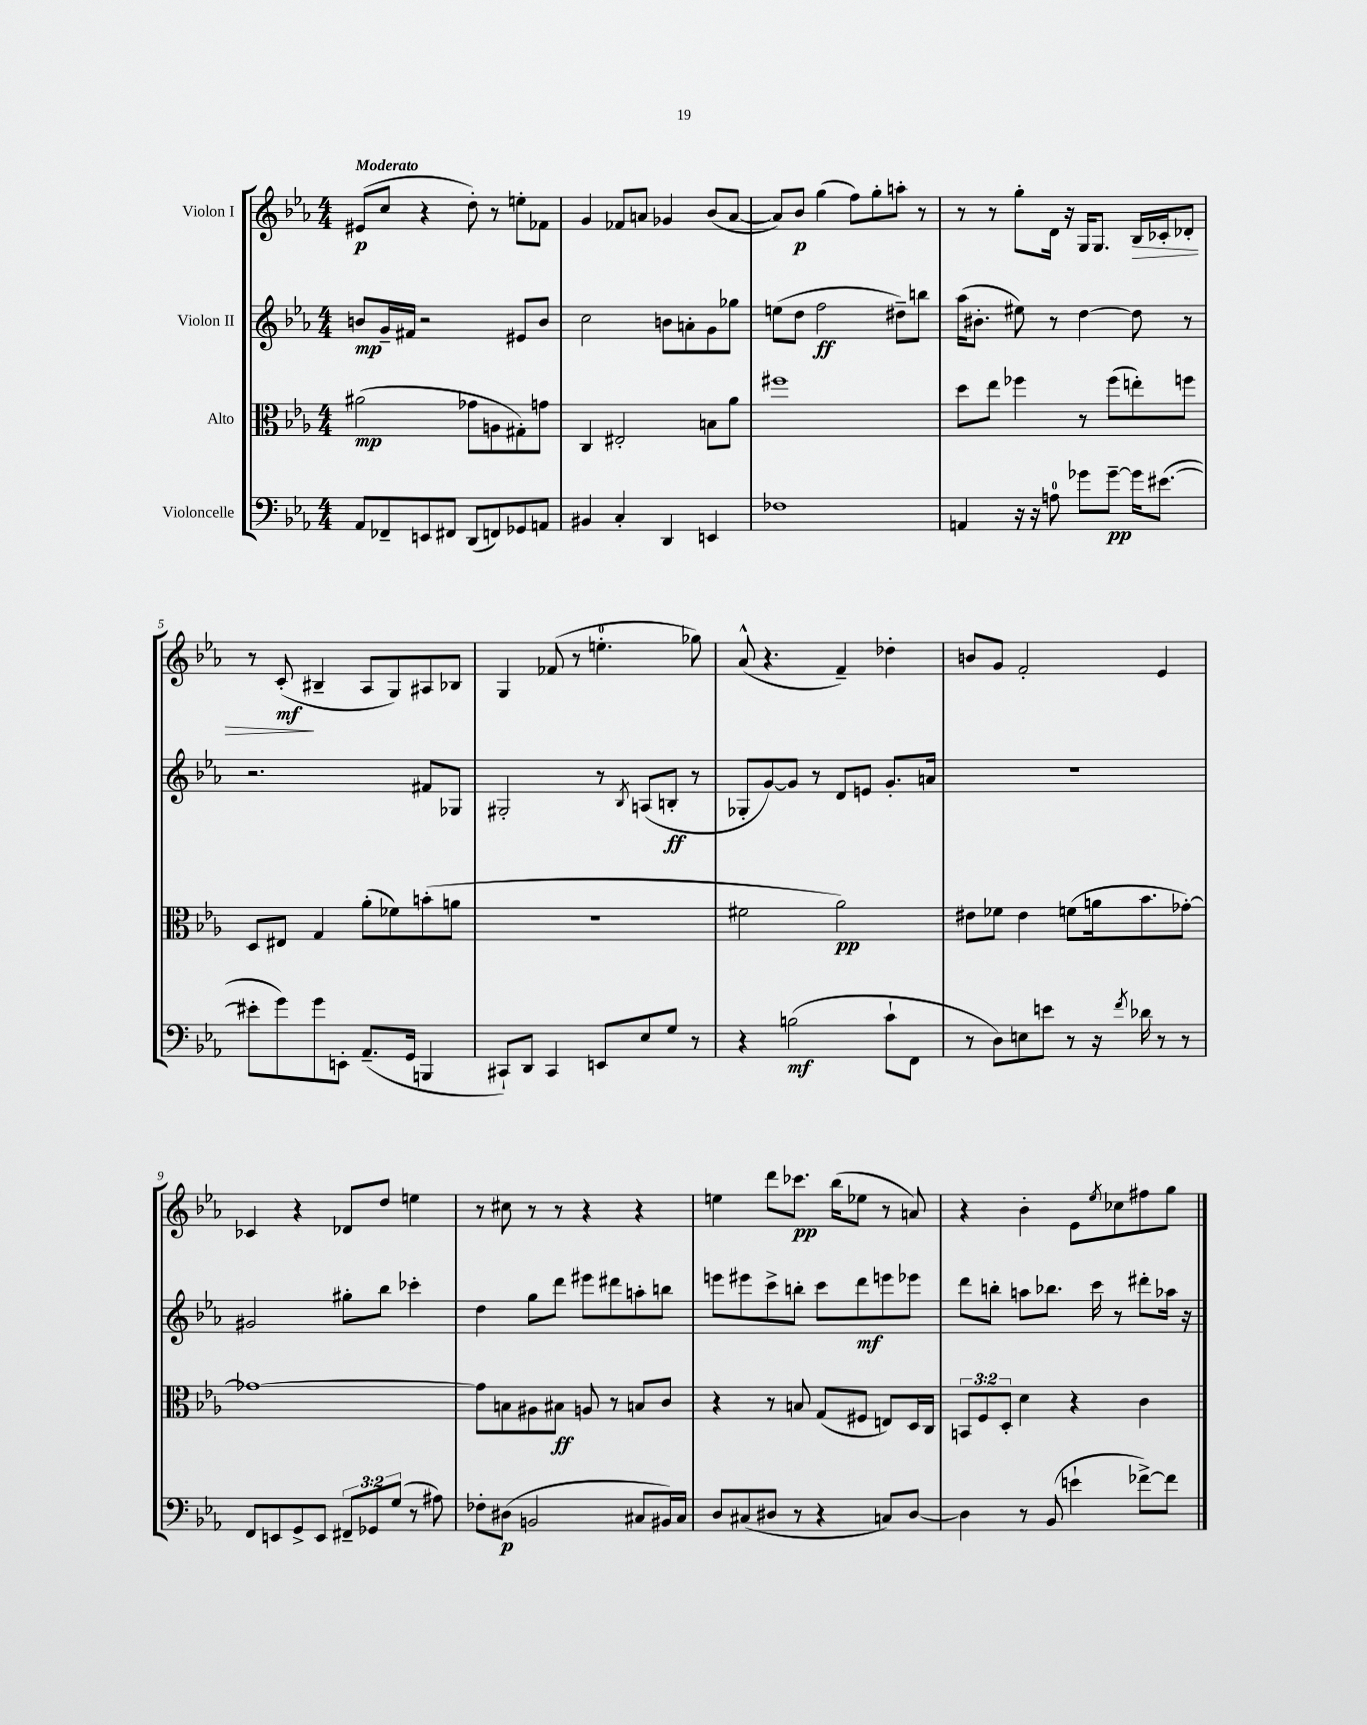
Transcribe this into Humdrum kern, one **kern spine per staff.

**kern	**kern	**kern	**kern
*staff4	*staff3	*staff2	*staff1
*clefF4	*clefC3	*clefG2	*clefG2
*k[b-e-a-]	*k[b-e-a-]	*k[b-e-a-]	*k[b-e-a-]
*M4/4	*M4/4	*M4/4	*M4/4
8AA-	(2a#	8b	(8e#
8FF-~	.	16g~	8cc
.	.	16f#	.
8EE	.	2r	4r
8FF#	.	.	.
(8DD	8g-	.	8dd')
8FF)	8A	.	8r
8GG-	8G#')	8e#	8ee'
8AA	8g	8b	8f-
=	=	=	=
4BB#	4C	2cc	4g
4C'	2E#'	.	8f-
.	.	.	8a
4DD	.	8b	4g-
.	.	8a'	.
4EE	8B	8g	(8b-
.	8a-	8gg-	[8a
=	=	=	=
1F-	1ff#	(8ee	8a])
.	.	8dd	8b-
.	.	2ff	(4gg
.	.	.	8ff)
.	.	.	8gg'
.	.	8dd#~)	8aa'
.	.	8bb	8r
=	=	=	=
4AA	8dd	(16aa-	8r
.	.	8.b#'	.
.	8ee-	.	8r
16r	4ff-	8ee#)	8gg'
16r	.	.	.
8A	.	8r	16d
.	.	.	16r
8g-	8r	[4dd	16G
.	.	.	8.G
[8g-~	(8ff-	.	.
16g-]	8ee')	8dd]	16B-
([8.e#	.	.	16c-'
.	8ff	8r	8d-'
=	=	=	=
8e#']	8D	2.r	8r
8g)	8E#	.	(8c'
8g	4G	.	4B#~
8EE'	.	.	.
(8.AA-~	(8a-'	.	8A-
.	8f-)	.	8G)
16GG	.	.	.
4BBB	(8b'	8f#	8A#
.	8a	8G-	8B-
=	=	=	=
8CC#`)	1r	2G#'	4G
8DD	.	.	.
4CC#	.	.	(8f-
.	.	.	8r
8EE	.	8r	4.ee'
.	.	8qB-	.
8E-	.	(8A	.
8G	.	8B'	.
8r	.	8r	8gg-)
=	=	=	=
4r	2f#	8G-'	(8a-^^
.	.	[8g)	4.r
(2B	.	8g]	.
.	.	8r	.
.	2a-)	8d	4f~)
.	.	8e	.
8c`	.	8.g'	4dd-'
8FF	.	.	.
.	.	16a	.
=	=	=	=
8r	8e#	1r	8b
8D)	8f-	.	8g
8E	4e#	.	2f'
8e	.	.	.
8r	(8f	.	.
16r	16a	.	.
8qf	.	.	.
16d-	8.b-	.	.
8r	.	.	4e-
8r	[8g-')	.	.
=	=	=	=
8FF	1g-_	2g#	4c-
8EE	.	.	.
8GG^	.	.	4r
8EE	.	.	.
12FF#~	.	8gg#'	8d-
12GG-	.	.	.
.	.	8bb-	8dd
(12G	.	.	.
8r	.	4ccc-'	4ee
8A#)	.	.	.
=	=	=	=
8F-'	8g-]	4dd	8r
(8D#	8B	.	8cc#
2BB	8A#	8gg	8r
.	8B#	8ddd	8r
.	8A	8eee#	4r
.	8r	8ddd#	.
8C#	8B	8aa'	4r
16BB#)	8c	8bb	.
16C#	.	.	.
=	=	=	=
8D	4r	8eee	4ee
(8C#	.	8eee#	.
8D#	8r	8ccc^	8ddd
8r	8B	8bb'	8.ccc-
4r	(8G	8ccc	.
.	.	.	(16bb-
.	8F#	8ddd	8ee-
8C)	8E)	8eee	8r
[8D#	16D	8eee-	8a)
.	16C	.	.
=	=	=	=
4D#]	12BB	8ddd	4r
.	12F	.	.
.	.	8bb'	.
.	12D'	.	.
8r	4d	8aa	4b-'
(8BB-	.	8.bb-	.
4e`	4r	.	8e-
.	.	16ccc	.
.	.	.	8qee-
.	.	8r	8cc-
[8f-^)	4c	8ddd#'	8ff#
8f-]	.	16aa-	8gg
.	.	16r	.
==	==	==	==
*-	*-	*-	*-
